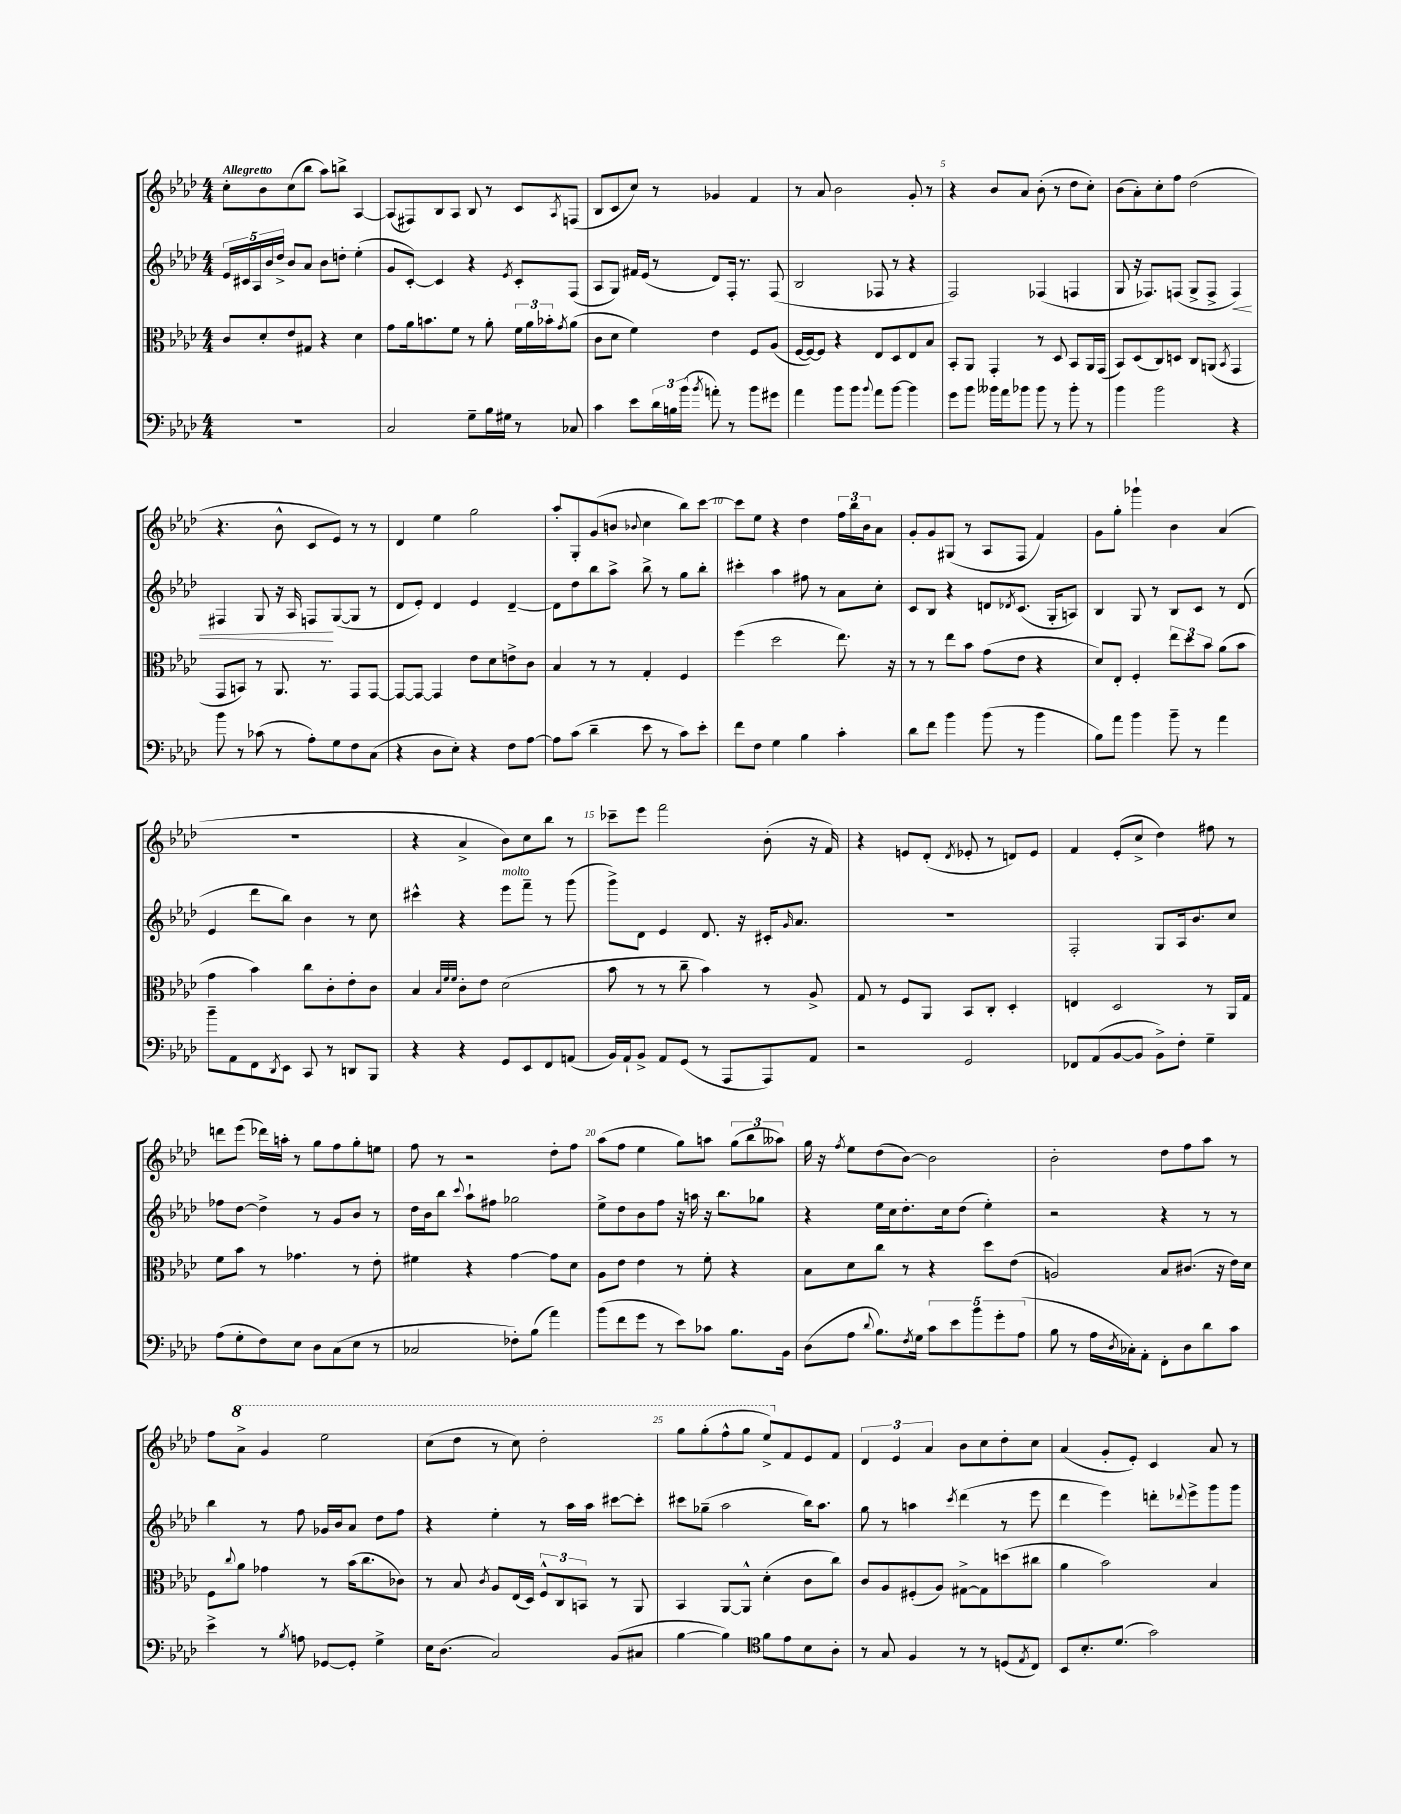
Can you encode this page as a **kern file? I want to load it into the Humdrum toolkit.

**kern	**kern	**kern	**dynam	**kern
*part4	*part3	*part2	*part2	*part1
*staff4	*staff3	*staff2	*staff2	*staff1
*clefF4	*clefC3	*clefG2	*	*clefG2
*k[b-e-a-d-]	*k[b-e-a-d-]	*k[b-e-a-d-]	*	*k[b-e-a-d-]
*M4/4	*M4/4	*M4/4	*	*M4/4
=1	=1	=1	=1	=1
!	!	!	!	!LO:TX:a:B:t=Allegretto
1r	8c/L	20e-/LL	.	8cc'\L
.	.	20c#X/	.	.
.	.	20A-/	.	.
.	8d-'/	.	.	8b-\
.	.	20b-/	.	.
.	.	20dd-^/JJ	.	.
.	8e-/	8b-/L	.	(8cc\
.	8G#X/J	8a-/J	.	8bb-\J
.	4r	8b-\L	.	8aa-\L)
.	.	8ddn'\J	.	8bbn^\J
.	4d-\	(4ee-'\	.	[4A-/
=2	=2	=2	=2	=2
2C/	8g\L	8g/L	.	(8A-/L]
.	16a-\k	[8c'/J)	.	8F#X/)
.	8.bn\	.	.	.
.	.	4c/]	.	8B-/
.	8f\J	.	.	8A-/J
8G~\L	8r	4r	.	8B-/
16B-\L	8a-'\	.	.	8r
16G#X\JJ	.	.	.	.
.	.	8qe-/	.	.
8r	24f\LL	8c'/L	.	8c/L
.	24a-\	.	.	.
.	24b-X'\J	.	.	.
.	8qg/	.	.	8qA-/
8C-X/	(8a-\J	(8F/J	.	(8Fn/J
=3	=3	=3	=3	=3
4c\	8c\L	8A-/L	.	8B-/L
.	8d-\J	8G/J)	.	8c/
8e-\L	4f\)	16f#X/LL	.	8cc/J)
.	.	(16e-/JJ	.	.
24d-\L	.	8r	.	8r
24Bn\	.	.	.	.
(24b-\JJ	.	.	.	.
8qb-/	.	.	.	.
8an'\)	4e-\	8d-/L)	.	4g-X/
8r	.	16F'/Jk	.	.
.	.	8.r	.	.
8b-\L	8F/L	.	.	4f/
8g#X\J	(8A-/J	(8F/	.	.
=4	=4	=4	=4	=4
4a-\	[16F/LL	2B-/	.	8r
.	16F/J_)	.	.	.
.	8F/J]	.	.	8a-/
8b-\L	4r	.	.	2b-\
8b-\J	.	.	.	.
8qqb-/	.	.	.	.
8a-\L	8E-/L	8F-X/	.	.
[8b-\J	8D-/	8r	.	.
4b-\]	8E-/	4r	.	8g'/
.	8B-/J	.	.	8r
=5	=5	=5	=5	=5
8g\L	8BB-'/L	2F/)	.	4r
8b-\J	8AA-/J	.	.	.
16b--X\LL	4GG'/	.	.	8b-/L
16a-\J	.	.	.	.
8b-X\J	.	.	.	8a-/J
8b-\	8r	(4F-X/	.	(8b-'\
8r	8D-/	.	.	8r
8b-'\	8BB-/L	4Fn/	.	8dd-\L
8r	16AA-/L	.	.	8cc'\J)
.	(16GG/JJ	.	.	.
=6	=6	=6	=6	=6
4b-\	8BB-/L)	8G/	.	(8b-\L
.	(8D-/	16r	.	8a-'\)
.	.	8.F-X/L)	.	.
2b-\	8C/)	.	.	8cc'\
.	8Dn/J	(8Fn/J	.	8ff\J
.	8C/L	8G^/L	.	(2dd-\
.	(8AAn/J	8F^/J	.	.
.	8qBB-/	.	.	.
!	!	!	!LO:HP:b	!
4r	4GG/	4F/)	<	.
!!LO:LB:g=z
=7	=7	=7	=7	=7
8b-\	8GG/L	4F#X/	.	4.r
8r	8BBn/J)	.	.	.
(8c-X\	8r	8G/	.	.
8r	8.AA-/	16r	.	8b-^^\
.	.	16A-/	.	.
8A-'\L)	.	8Fn/L	.	8c/L
.	8.r	.	.	.
8G\	.	([8G/	[	8e-/J)
8F\	8GG/L	8G/J]	.	8r
(8C\J	[8GG/J	8r	.	8r
=8	=8	=8	=8	=8
4r	8GG/L_	8d-/L	.	4d-/
.	8GG/J_	8e-'/J)	.	.
8D-\L	4GG/]	4d-/	.	4ee-\
8E-'\J)	.	.	.	.
4r	8e-\L	4e-/	.	2gg\
.	8d-\	.	.	.
8F\L	8en^\	[4d-~/	.	.
[8A-\J	8c\J	.	.	.
=9	=9	=9	=9	=9
8A-\L]	4B-/	8d-\L]	.	8aa-'/L
(8c\J	.	8dd-\	.	8G'/
4d-~\	8r	8bb-\	.	(8g/
.	8r	8aa-^\J	.	8bn/J
.	.	.	.	8qqb-X/
8e-\	4G'/	8bb-^\	.	4cc\
8r	.	8r	.	.
8c\L)	4F/	8gg\L	.	8bb-\L)
8e-'\J	.	8bb-'\J	.	[8ccc\J
=10	=10	=10	=10	=10
8f\L	(4ff\	4ccc#X'\	.	8ccc\L]
8F\J	.	.	.	8ee-\J
4G\	2dd-\	4aa-\	.	4r
4B-\	.	8ff#X\	.	4dd-\
.	.	8r	.	.
4c'\	8.ee-\)	8a-\L	.	24ff\LL
.	.	.	.	24bb-\
.	.	.	.	24b-\J
.	.	8cc'\J	.	8a-\J
.	16r	.	.	.
=11	=11	=11	=11	=11
8d-\L	8r	8c/L	.	8g'/L
8f\J	8r	8B-/J	.	8g/
4b-\	8ee-\L	4r	.	(8G#X/J
.	8b-\J	.	.	8r
(8b-\	(8g\L	8dn/L	.	8A-/L
.	.	8qd-X/	.	.
8r	8e-\J	(8.c/J	.	8F/J
4b-\	4r	.	.	4f/)
.	.	16G'/KL	.	.
.	.	8An/J)	.	.
=12	=12	=12	=12	=12
8B-\L)	8d-/L)	4B-/	.	8g\L
8a-\J	8E-'/J	.	.	8gg'\J
4b-\	4F'/	8G/	.	4ggg-X`\
.	.	8r	.	.
8b-~\	12ee-\L	8B-/L	.	4b-\
.	12dd-\	.	.	.
8r	.	8c/J	.	.
.	12b-\J	.	.	.
4a-\	(8a-\L	8r	.	(4a-/
.	8b-\J	(8d-/	.	.
!!LO:LB:g=z
=13	=13	=13	=13	=13
8b-~\L	4g\	4e-/	.	1r
8AA-\	.	.	.	.
8FF\	4b-\)	8ddd-\L	.	.
8qDD-/	.	.	.	.
8EE-\J	.	8bb-\J)	.	.
8CC/	8cc\L	4b-\	.	.
8r	8c'\	.	.	.
8DDn/L	8e-'\	8r	.	.
8BBB-/J	8c\J	8cc\	.	.
=14	=14	=14	=14	=14
4r	4B-/	4ccc#X^^\	.	4r
.	32qqB-/LLL	.	.	.
.	32qqf/	.	.	.
.	32qqf/JJJ	.	.	.
4r	8c'\L	4r	.	4a-^/
.	8e-\J	.	.	.
!	!	!LO:TX:a:i:t=molto	!	!
8GG/L	(2d-\	8eee-\L	.	8b-\L)
8EE-/	.	8fff~\J	.	8cc\
8FF/	.	8r	.	8bb-\J
(8AAn/J	.	(8ggg\	.	8r
=15	=15	=15	=15	=15
16BB-/LL)	8b-\	8ggg^\L)	.	8ccc-X~\L
16AA-`/J	.	.	.	.
8BB-^/J	8r	8d-\J	.	8eee-\J
8AA-/L	8r	4e-/	.	2fff\
(8GG/J	8cc~\	.	.	.
8r	4b-\)	8.d-/	.	.
8AAA-/L	.	.	.	.
.	.	16r	.	.
8AAA-/)	8r	16c#X'/KL	.	(8b-'\
.	.	16qqg/	.	.
.	.	8.a-/J	.	.
8AA-/J	8A-^/	.	.	16r
.	.	.	.	16f/)
=16	=16	=16	=16	=16
2r	8G/	1r	.	4r
.	8r	.	.	.
.	8F/L	.	.	8en/L
.	8AA-/J	.	.	(8d-'/J
.	.	.	.	8qd-/
2GG/	8BB-/L	.	.	8e-X'/
.	8C'/J	.	.	8r
.	4D-'/	.	.	8dn/L)
.	.	.	.	8e-/J
=17	=17	=17	=17	=17
8FF-X/L	4En/	2F'/	.	4f/
(8AA-/	.	.	.	.
[8BB-/	2D-/	.	.	(8e-'/L
8BB-/J]	.	.	.	8cc^/J
8BB-^\L)	.	8G/L	.	4dd-\)
8F'\J	.	16A-/k	.	.
.	.	8.b-/	.	.
4G~\	8r	.	.	8ff#X\
.	16AA-/LL	8cc/J	.	8r
.	16G/JJ	.	.	.
!!LO:LB:g=z
=18	=18	=18	=18	=18
(8A-\L	8f\L	8ff-X\L	.	8dddn\L
8G'\	8b-\J	[8dd-\J	.	(8eee-\J
8F\)	8r	4dd-^\]	.	16ddd-X\LL)
.	.	.	.	16aan'\JJ
8E-\J	4.g-X\	.	.	8r
8D-\L	.	8r	.	8gg\L
(8C\	.	8g/L	.	8ff\
8E-\J	8r	8b-/J	.	8gg'\
8r	8e-'\	8r	.	8een\J
=19	=19	=19	=19	=19
2C-X/	4f#X\	16dd-\LL	.	8ff\
.	.	16b-\J	.	.
.	.	8bb-\J	.	8r
.	.	8qqccc/	.	.
.	4r	8aa-`\L	.	2r
.	.	8ff#X\J	.	.
8F-X'\L)	[4g\	2gg-X\	.	.
(8B-\J	.	.	.	.
4a-\)	8g\L]	.	.	8dd-'\L
.	8d-\J	.	.	8ff\J
=20	=20	=20	=20	=20
(8b-\L	8A-\L	8ee-^\L	.	(8aa-\L
8f\	8e-\J	8dd-\	.	8ff\J
8g\J	4e-\	8b-\	.	4ee-\
8r	.	8ff\J	.	.
8e-\L)	8r	16r	.	8gg\L)
.	.	16aan\	.	.
8c-X\J	8f'\	16r	.	8aan\J
.	.	8.bb-\L	.	.
8.B-\L	4r	.	.	(12gg\L
.	.	.	.	12bb-\
.	.	8gg-X\J	.	.
.	.	.	.	12aa--X\J)
16BB-\Jk	.	.	.	.
=21	=21	=21	=21	=21
(8D-\L	8B-\L	4r	.	16gg\
.	.	.	.	16r
.	.	.	.	8qff/
8A-\J	8d-\	.	.	8ee-\L
8qqd-/	.	.	.	.
8.B-\L)	8cc\J	16ee-\LL	.	(8dd-\
.	.	16cc\J	.	.
.	8r	8.dd-'\	.	[8b-\J)
8qF/	.	.	.	.
16G\Jk	.	.	.	.
10c\L	4r	.	.	2b-\]
.	.	16cc\k	.	.
10e-\	.	.	.	.
.	.	(8dd-\J	.	.
10b-\	.	.	.	.
.	8dd-\L	4ee-'\)	.	.
10g'\	.	.	.	.
.	(8e-\J	.	.	.
(10A-\J	.	.	.	.
=22	=22	=22	=22	=22
8B-\	2An/)	2r	.	2b-'\
8r	.	.	.	.
16A-\LL	.	.	.	.
8qD-/	.	.	.	.
16C-X'\J)	.	.	.	.
8AA-'\J	.	.	.	.
8FF'\L	8B-/L	4r	.	8dd-\L
8D-\	(8.c#X/J	.	.	8ff\
8d-\	.	8r	.	8aa-\J
.	16r	.	.	.
8c\J	16e-\LL)	8r	.	8r
.	16d-\JJ	.	.	.
!!LO:LB:g=z
=23	=23	=23	=23	=23
4e-^\	8F\L	4bb-\	.	8ff\L
.	8qqcc/	.	.	.
*	*	*	*	*8va
.	8a-\J	.	.	8aa-^\J
8r	4g-X\	8r	.	4gg/
8qB-/	.	.	.	.
8An\	.	8ff\	.	.
[8GG-X/L	8r	16g-X/LL	.	2eee-\
.	.	16b-/J	.	.
8GG-'/J]	(16b-\KL	8a-/J	.	.
.	8.cc\	.	.	.
4G^\	.	8dd-\L	.	.
.	8c-X\J)	8ff\J	.	.
=24	=24	=24	=24	=24
16E-\KL	8r	4r	.	(8ccc\L
(8.D-\J	.	.	.	.
.	8B-/	.	.	8ddd-\J
.	8qc/	.	.	.
2C/)	8A-/L	4ee-'\	.	8r
.	(16E-/L	.	.	8ccc\)
.	16D-/JJ)	.	.	.
.	12F^^/L	8r	.	2ddd-'\
.	12C/	.	.	.
.	.	16aa-\LL	.	.
.	12BBn/J	.	.	.
.	.	16aa-\JJ	.	.
(8BB-/L	8r	[8ccc#X\L	.	.
8C#X/J	8AA-/	8ccc#'\J]	.	.
=25	=25	=25	=25	=25
[4B-\	4BB-/	8ccc#X\L	.	8ggg\L
.	.	(8gg-X~\J	.	(8ggg'\
4B-\])	[8AA-/L	2aa-\	.	8fff^^\
.	8AA-^^/J]	.	.	8ggg\J
*clefC4	*	*	*	*
8f\L	(4d-'\	.	.	8eee-^/L)
*	*	*	*	*X8va
8e-\	.	.	.	8f/
8B-\	8c\L	16bb-\KL)	.	8e-/
.	.	8.aa-\J	.	.
8A-'\J	8cc\J)	.	.	8f/J
=26	=26	=26	=26	=26
8r	8c/L	8gg\	.	6d-/
8G/	8A-/	8r	.	.
.	.	.	.	6e-/
4F/	(8F#X'/	4aan\	.	.
.	.	.	.	6a-/
.	8A-/J)	.	.	.
.	.	8qccc/	.	.
8r	[8G#X^\L	(4ddd-\	.	8b-\L
8r	8G#\]	.	.	8cc\
(8Dn/L	(8ddn\	8r	.	8dd-'\
8qE-/	.	.	.	.
8C/J)	8cc#X\J	8eee-\	.	8cc\J
=27	=27	=27	=27	=27
8BB-/L	4a-\	4ddd-\	.	(4a-/
8.B-'/	.	.	.	.
.	2b-\)	4eee-\)	.	8g'/L
(8.d-/J	.	.	.	.
.	.	.	.	8e-'/J)
2g\)	.	8dddn'\L	.	4c/
.	.	8qqddd-X/	.	.
.	.	8eee-^\	.	.
.	4B-/	8ggg\	.	8a-/
.	.	8ggg\J	.	8r
==	==	==	==	==
*-	*-	*-	*-	*-
